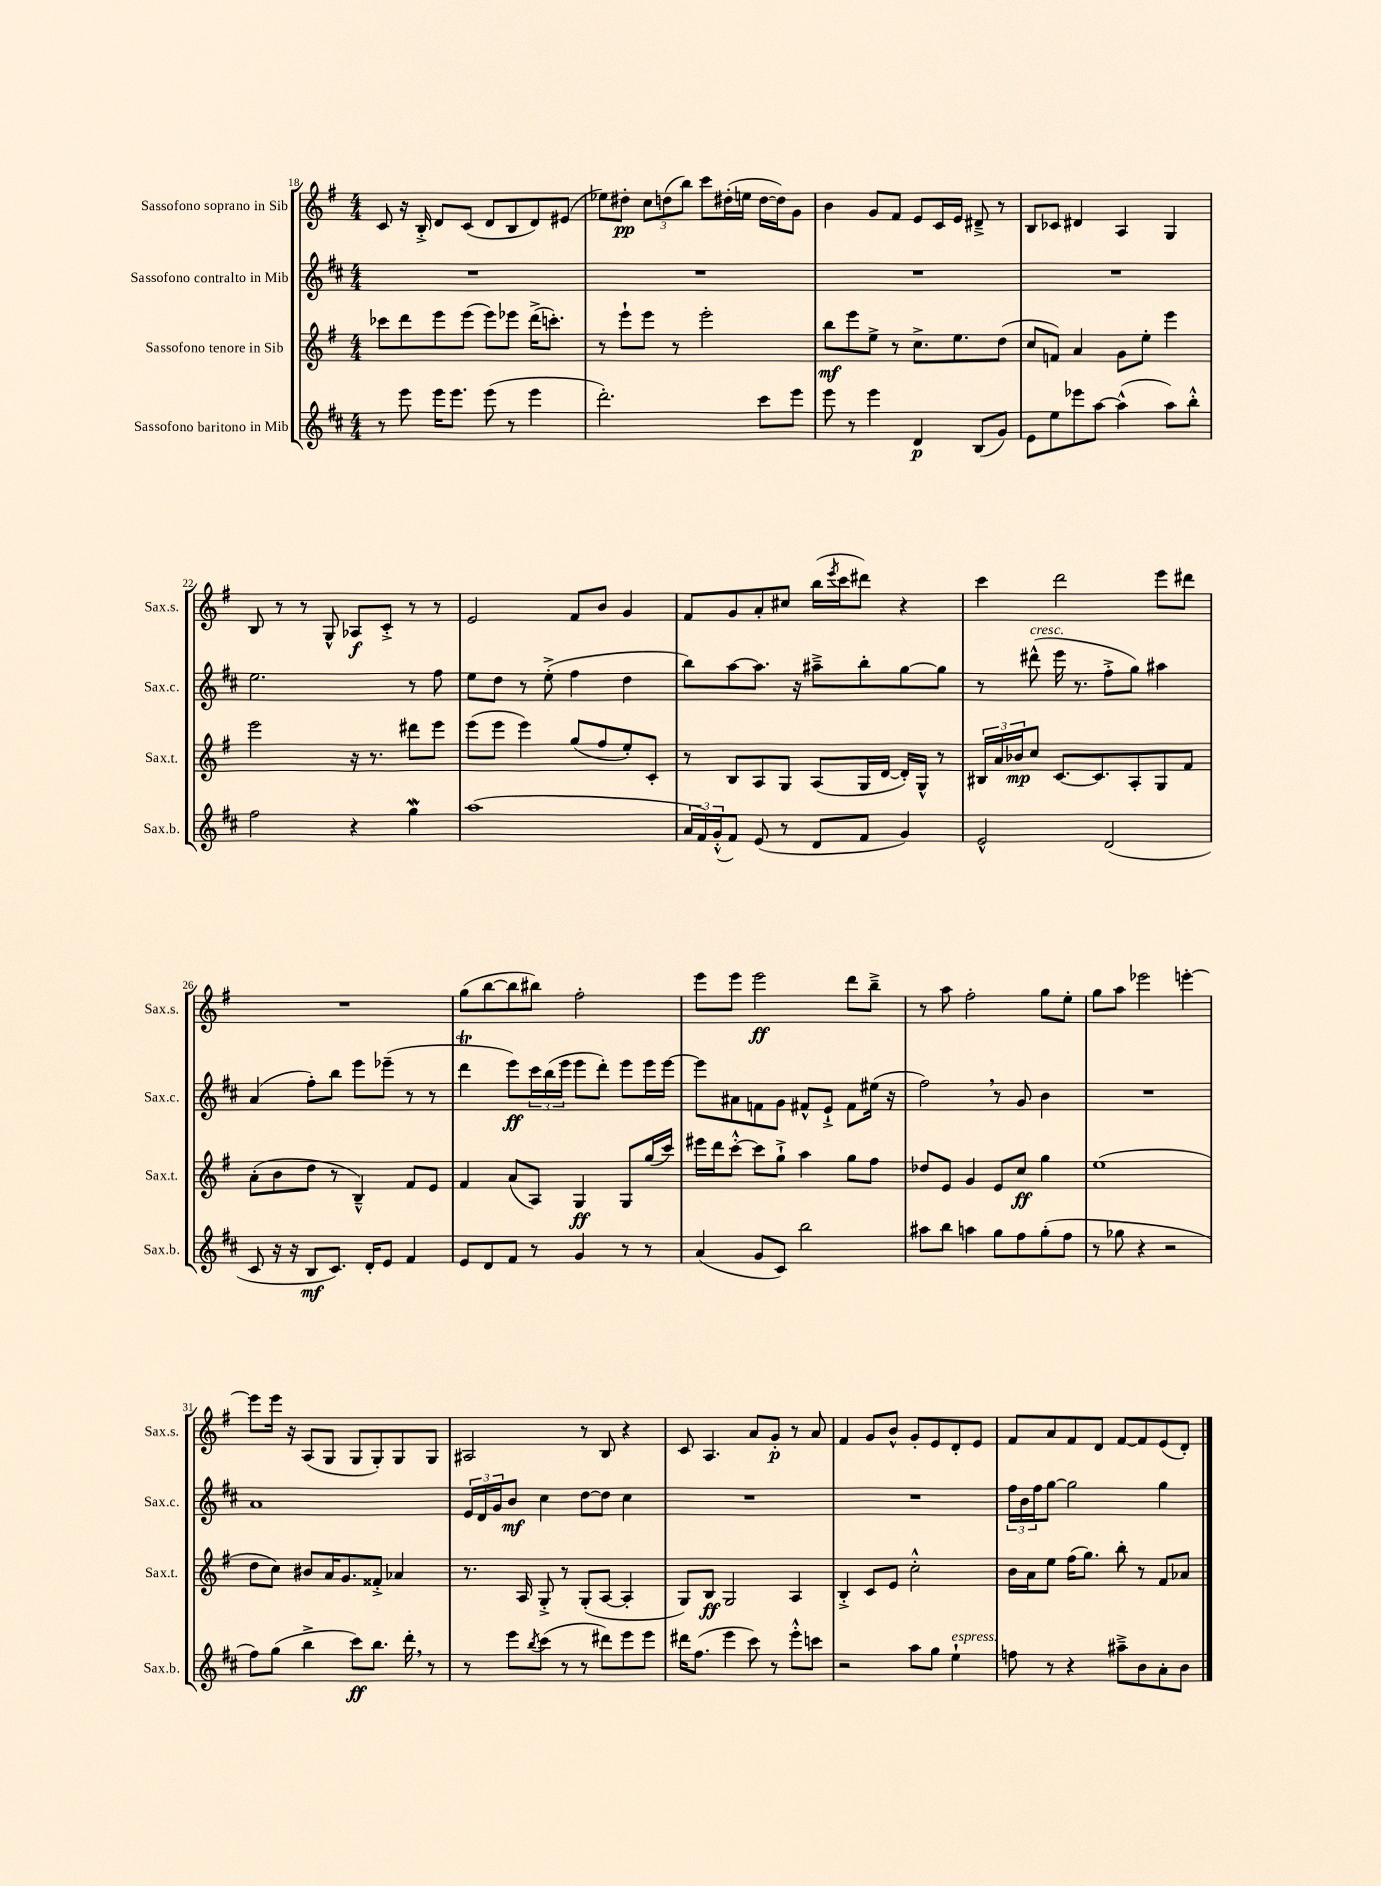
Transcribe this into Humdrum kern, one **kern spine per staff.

**kern	**kern	**kern	**kern
*staff4	*staff3	*staff2	*staff1
*clefG2	*clefG2	*clefG2	*clefG2
*k[f#c#]	*k[f#]	*k[f#c#]	*k[f#]
*M4/4	*M4/4	*M4/4	*M4/4
8r	8ccc-	1r	8c
8eee	8ddd	.	16r
.	.	.	16B'^
16eee	8eee	.	8d
8.eee	.	.	.
.	(8eee	.	(8c
(8eee	8eee)	.	8d
8r	8eee-	.	8B
4eee	(16ddd^	.	8d)
.	8.ccc')	.	.
.	.	.	(8e#
=	=	=	=
2.ddd')	8r	1r	8ee-)
.	8eee`	.	8dd#'
.	8eee	.	12cc
.	.	.	(12dd
.	8r	.	.
.	.	.	12bb)
.	2eee'	.	8ccc
.	.	.	(16dd#'
.	.	.	16ee
8ccc#	.	.	[16dd#
.	.	.	16dd#])
8eee	.	.	8g
=	=	=	=
8eee	8bb	1r	4b
8r	8eee	.	.
4eee	8ee^	.	8g
.	8r	.	8f#
4d	8.cc^	.	8e
.	.	.	16c
.	8.ee	.	16e
(8B	.	.	8d#~^
8g)	(8dd	.	8r
=	=	=	=
8e	8cc	1r	8B
8ee	8f)	.	8c-
8eee-	4a	.	4d#
[8aa	.	.	.
(4aa^^]	8g	.	4A
.	8ee'	.	.
8aa)	4eee	.	4G
8bb'^^	.	.	.
=	=	=	=
2ff#	2eee	2.ee	8B
.	.	.	8r
.	.	.	8r
.	.	.	8G^^
4r	16r	.	8A-
.	8.r	.	.
.	.	.	8c'^
4gg	8ddd#	8r	8r
.	8eee	8ff#	8r
=	=	=	=
(1aa	(8eee	8ee	2e
.	8eee	8dd	.
.	4eee)	8r	.
.	.	(8ee'^	.
.	(8gg	4ff#	8f#
.	8ff#	.	8b
.	8ee')	4dd	4g
.	8c'	.	.
=	=	=	=
24a	8r	8bb)	8f#
24f#)	.	.	.
(24g'^^	.	.	.
8f#)	8B	[8aa	8g
(8e	8A	8.aa]	8a'
8r	8G	.	8cc#
.	.	16r	.
8d	(8A	8aa#~^	(16bb
.	.	.	8qeee
.	.	.	16ccc
8f#	16G	8bb'	8ddd#)
.	[16d	.	.
4g)	16d'])	[8gg	4r
.	16G^^	.	.
.	8r	8gg]	.
=	=	=	=
2e^^	24B#	8r	4ccc
.	24a	.	.
.	24b-	.	.
.	8cc	(8ddd#^^	.
.	[8.c	16eee	2ddd
.	.	8.r	.
.	8.c]	.	.
(2d	.	8ff#'^	.
.	8A'	8gg)	.
.	8G	4aa#	8eee
.	8f#	.	8ddd#
=	=	=	=
8c#	(8a'	(4a	1r
16r	8b	.	.
16r	.	.	.
8B	8dd	8ff#')	.
8.c#)	8r	8bb	.
.	4B~^^)	8eee	.
16d'	.	.	.
8e	.	(8eee-~	.
4f#	8f#	8r	.
.	8e	8r	.
=	=	=	=
8e	4f#	4ddd	(8gg
8d	.	.	[8bb
8f#	(8a	8eee)	8bb]
8r	8A)	24ccc#	8bb#)
.	.	(24bb	.
.	.	24eee	.
4g	4G	8eee	2ff#'
.	.	8ddd')	.
8r	8G	8eee	.
8r	(16gg	16eee	.
.	16ccc)	[16eee	.
=	=	=	=
(4a	16eee#	8eee]	8eee
.	16ddd	.	.
.	[8ccc'^^	8a#	8eee
8g	8ccc]	8f	2eee
8c#)	8gg`^	8g	.
2bb	4aa	8f#^^	.
.	.	8e`^	.
.	8gg	8f#	8ddd
.	8ff#	(16ee#	8bb~^
.	.	16r	.
=	=	=	=
8aa#	8dd-	2ff#)	8r
8bb	8e	.	8aa
4aa	4g	.	2ff#'
8gg	8e	8r	.
8ff#	8cc	8g	.
(8gg'	4gg	4b	8gg
8ff#	.	.	8ee'
=	=	=	=
8r	(1ee	1r	8gg
8gg-	.	.	8aa
4r	.	.	2eee-
2r	.	.	.
.	.	.	[4eee'
=	=	=	=
8ff#)	8dd	1a	8eee]
(8gg	8cc)	.	16eee
.	.	.	16r
4bb^	8b#	.	(8A
.	16a	.	8G
.	8.g	.	.
8ccc#)	.	.	8G
8.bb	8f##'^	.	8G')
.	4a-	.	8G
16ddd'	.	.	.
8r	.	.	8G
=	=	=	=
8r	8.r	24e	2A#
.	.	24d	.
.	.	24g	.
8eee	.	8b	.
.	16A	.	.
8qbb	.	.	.
(8ccc#	8G'^	4cc#	.
8r	8r	.	.
8r	(8G'	[8dd	8r
8ddd#)	[8A	8dd]	8B
8eee	4A']	4cc#	4r
8eee	.	.	.
=	=	=	=
16ddd#	8G)	1r	8c
(8.ff#	.	.	.
.	8B	.	4.A
4eee	2G	.	.
8ccc#)	.	.	8a
8r	.	.	8g'
8eee'^^	4A	.	8r
8ccc	.	.	8a
=	=	=	=
2r	4B'^	1r	4f#
.	8c	.	8g
.	8e	.	8b^^
8aa	2cc'^^	.	8g'
8gg	.	.	8e
4ee`	.	.	8d'
.	.	.	8e
=	=	=	=
8ff	16b	24ff#	8f#
.	.	24b	.
.	16a	.	.
.	.	24ff#	.
8r	8ee	[8gg	8a
4r	(16ff#	2gg]	8f#
.	8.gg)	.	.
.	.	.	8d
8aa#~^	8bb'	.	[8f#
8b	8r	.	8f#]
8a'	8f#	4gg	(8e
8b	8a-	.	8d')
==	==	==	==
*-	*-	*-	*-
